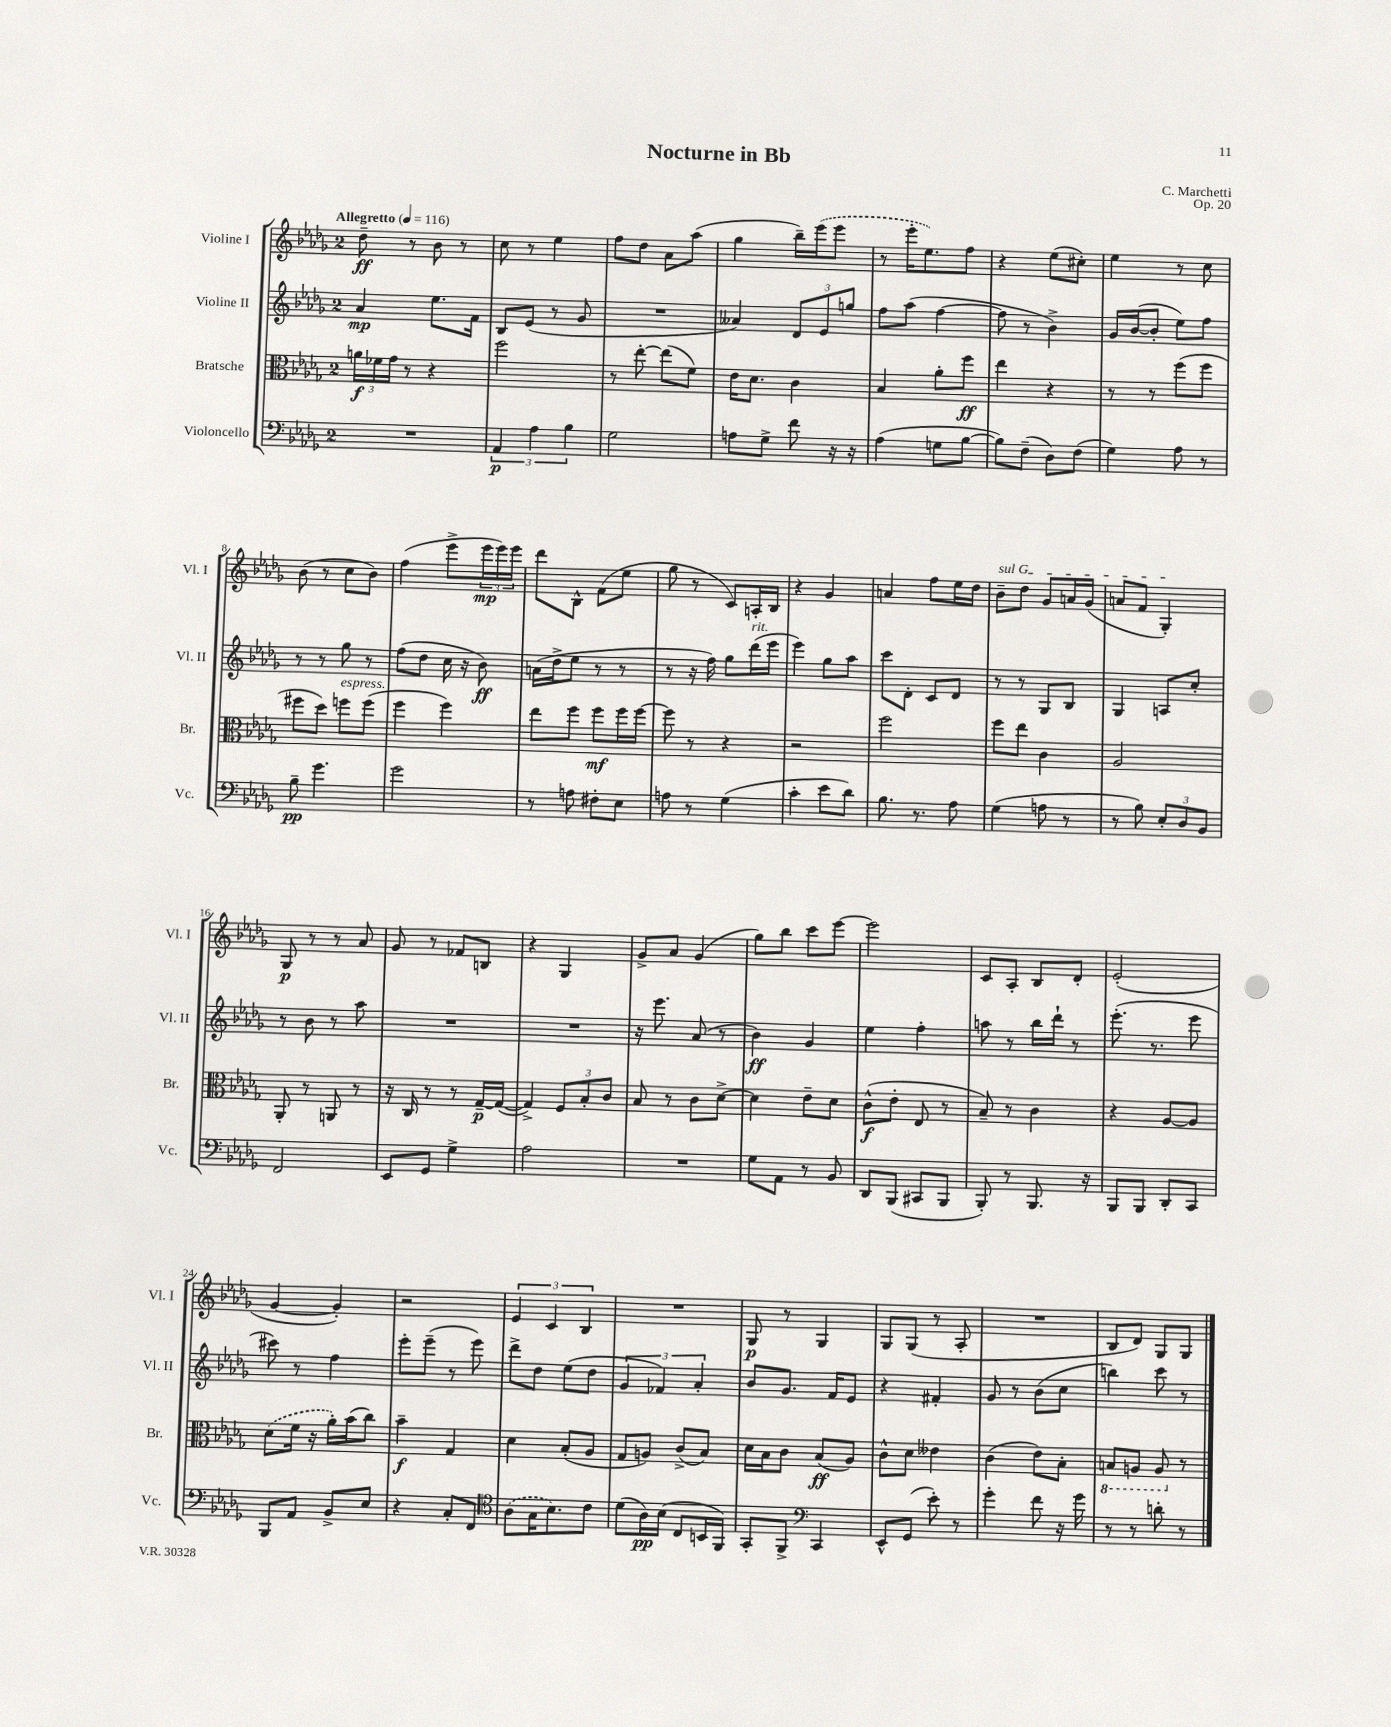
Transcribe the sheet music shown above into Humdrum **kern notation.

**kern	**dynam	**kern	**dynam	**kern	**dynam	**kern	**dynam
*part4	*part4	*part3	*part3	*part2	*part2	*part1	*part1
*staff4	*staff4	*staff3	*staff3	*staff2	*staff2	*staff1	*staff1
*I"Violoncello	*	*I"Bratsche	*	*I"Violine II	*	*I"Violine I	*
*I'Vc.	*	*I'Br.	*	*I'Vl. II	*	*I'Vl. I	*
*clefF4	*	*clefC3	*	*clefG2	*	*clefG2	*
*k[b-e-a-d-g-]	*	*k[b-e-a-d-g-]	*	*k[b-e-a-d-g-]	*	*k[b-e-a-d-g-]	*
*M2/4	*	*M2/4	*	*M2/4	*	*M2/4	*
*MM116	*	*MM116	*	*MM116	*	*MM116	*
=1	=1	=1	=1	=1	=1	=1	=1
!	!	!	!	!	!	!LO:TX:a:B:t=Allegretto	!
2r	.	24an\LL	f	4a-/	mp	8dd-~\	ff
.	.	24f-X\	.	.	.	.	.
.	.	24g-\JJ	.	.	.	.	.
.	.	8r	.	.	.	8r	.
.	.	4r	.	8.ee-\L	.	8b-\	.
.	.	.	.	.	.	8r	.
.	.	.	.	16f\Jk	.	.	.
=2	=2	=2	=2	=2	=2	=2	=2
6AA-/	p	2ff\	.	8B-/L	.	8cc\	.
.	.	.	.	(8e-/J	.	8r	.
6A-\	.	.	.	.	.	.	.
.	.	.	.	8r	.	4ee-\	.
6B-\	.	.	.	.	.	.	.
.	.	.	.	8g-/	.	.	.
=3	=3	=3	=3	=3	=3	=3	=3
2G-\	.	8r	.	2r	.	8ff\L	.
.	.	[8ee-'\	.	.	.	8dd-\J	.
.	.	(8ee-\L]	.	.	.	8a-\L	.
.	.	8f\J)	.	.	.	(8aa-\J	.
=4	=4	=4	=4	=4	=4	=4	=4
8An\L	.	16e-\KL	.	4a--X/)	.	4gg-\	.
.	.	8.d-\J	.	.	.	.	.
8G-^\J	.	.	.	.	.	.	.
8f\	.	4c\	.	12d-/L	.	16bb-~\LL)	.
.	.	.	.	.	.	(16eee-\J	.
.	.	.	.	12e-/	.	.	.
16r	.	.	.	.	.	8eee-\J	.
.	.	.	.	12ggn/J	.	.	.
16r	.	.	.	.	.	.	.
=5	=5	=5	=5	=5	=5	=5	=5
(4A-\	.	4B-/	.	8ff\L	.	8r	.
.	.	.	.	(8aa-\J	.	16eee-'\KL	.
.	.	.	.	.	.	8.ee-\)	.
8Gn\L	.	8a-'\L	.	[4ff\	.	.	.
[8B-\J	.	8ff\J	ff	.	.	8ff\J	.
=6	=6	=6	=6	=6	=6	=6	=6
8B-\L])	.	4ee-\	.	8ff\]	.	4r	.
(8F~\J	.	.	.	8r	.	.	.
8D-\L)	.	4r	.	4b-^\)	.	(8ee-\L	.
(8F\J	.	.	.	.	.	8cc#X'\J)	.
=7	=7	=7	=7	=7	=7	=7	=7
4G-\)	.	8r	.	16g-/LL	.	4ee-\	.
.	.	.	.	([16b-/J	.	.	.
.	.	8r	.	8b-'/J]	.	.	.
8A-\	.	(8ff\L	.	8ee-\L)	.	8r	.
8r	.	8ff\J	.	8ff\J	.	8cc\	.
!!LO:LB:g=z
=8	=8	=8	=8	=8	=8	=8	=8
8B-~\	pp	8ff#X\L	.	8r	.	(8b-\	.
4.g-\	.	8dd-\J)	.	8r	.	8r	.
!	!	!LO:TX:a:i:t=espress.	!	!	!	!	!
.	.	8ffn\L	.	8gg-\	.	8cc\L	.
.	.	(8ff\J	.	8r	.	8b-\J)	.
=9	=9	=9	=9	=9	=9	=9	=9
2g-\	.	4ff\	.	(8ff\L	.	(4ff\	.
.	.	.	.	8dd-\J	.	.	.
.	.	4ff\)	.	16cc\	.	8eee-^\L	.
.	.	.	.	16r	.	.	.
.	.	.	.	8b-\)	ff	24eee-\L	mp
.	.	.	.	.	.	24eee-\)	.
.	.	.	.	.	.	24eee-\JJ	.
=10	=10	=10	=10	=10	=10	=10	=10
8r	.	8ee-\L	.	(16an\LL	.	8ddd-\L	.
.	.	.	.	16dd-^\J	.	.	.
8An\	.	8ff\J	.	8ee-\J	.	8B-^^\J	.
8F#X'\L	.	8ff\L	mf	8r	.	(8f\L	.
8E-\J	.	16ff\L	.	8r	.	8ee-\J	.
.	.	[16ff\JJ	.	.	.	.	.
=11	=11	=11	=11	=11	=11	=11	=11
8An\	.	8ff\]	.	8r	.	8gg-\	.
8r	.	8r	.	16r	.	8r	.
.	.	.	.	16ff\)	.	.	.
(4G-\	.	4r	.	8gg-\L	.	8c/L)	.
!	!	!	!	!LO:TX:a:i:t=rit.	!	!	!
.	.	.	.	(16ddd-\L	.	16An'/L	.
.	.	.	.	16eee-\JJ	.	16B-/JJ	.
=12	=12	=12	=12	=12	=12	=12	=12
4c'\	.	2r	.	4eee-\)	.	4r	.
8e-\L	.	.	.	8gg-\L	.	4g-/	.
8d-\J)	.	.	.	8aa-\J	.	.	.
=13	=13	=13	=13	=13	=13	=13	=13
8.B-\	.	2ff\	.	8ccc\L	.	4an/	.
.	.	.	.	8d-'\J	.	.	.
8.r	.	.	.	.	.	.	.
.	.	.	.	8c/L	.	8ff\L	.
8A-\	.	.	.	8d-/J	.	16ee-\L	.
.	.	.	.	.	.	16dd-\JJ	.
=14	=14	=14	=14	=14	=14	=14	=14
!	!	!	!	!	!	!LO:TX:a:i:t=sul G	!
(4G-\	.	8ff\L	.	8r	.	8b-~\L	.
.	.	8ee-\J	.	8r	.	8dd-\J	.
8An\	.	4c\	.	8G-/L	.	8g-/L	.
8r	.	.	.	8B-/J	.	16an/L	.
.	.	.	.	.	.	(16g-/JJ	.
=15	=15	=15	=15	=15	=15	=15	=15
8r	.	2A-/	.	4G-/	.	8an/L	.
8B-\)	.	.	.	.	.	8f/J	.
12E-'/L	.	.	.	8An/L	.	4G-'/)	.
12D-/	.	.	.	.	.	.	.
.	.	.	.	8cc'/J	.	.	.
12BB-/J	.	.	.	.	.	.	.
!!LO:LB:g=z
=16	=16	=16	=16	=16	=16	=16	=16
2FF/	.	8AA-'/	.	8r	.	8G-/	p
.	.	8r	.	8b-\	.	8r	.
.	.	8AAn/	.	8r	.	8r	.
.	.	8r	.	8aa-\	.	8a-/	.
=17	=17	=17	=17	=17	=17	=17	=17
8EE-/L	.	16r	.	2r	.	8g-/	.
.	.	16C/	.	.	.	.	.
8GG-/J	.	8r	.	.	.	8r	.
4G-^\	.	8r	.	.	.	8f-X/L	.
.	.	[16G-~/LL	p	.	.	8Bn/J	.
.	.	(16G-/JJ_	.	.	.	.	.
=18	=18	=18	=18	=18	=18	=18	=18
2A-\	.	4G-^/])	.	2r	.	4r	.
.	.	12F/L	.	.	.	4G-/	.
.	.	12B-'/	.	.	.	.	.
.	.	12c/J	.	.	.	.	.
=19	=19	=19	=19	=19	=19	=19	=19
2r	.	8B-/	.	16r	.	8g-^/L	.
.	.	.	.	8.eee-\	.	.	.
.	.	8r	.	.	.	8a-/J	.
.	.	8c\L	.	(8a-/	.	(4g-/	.
.	.	[8d-^\J	.	8r	.	.	.
=20	=20	=20	=20	=20	=20	=20	=20
8G-\L	.	4d-\]	.	4b-\)	ff	8gg-\L)	.
8AA-\J	.	.	.	.	.	8bb-\J	.
8r	.	8e-~\L	.	4g-/	.	8ccc\L	.
8BB-/	.	8d-\J	.	.	.	[8eee-\J	.
=21	=21	=21	=21	=21	=21	=21	=21
8DD-/L	.	(8c^^\L	f	4ee-\	.	2eee-\]	.
(8BBB-/J	.	8e-'\J	.	.	.	.	.
8CC#X/L	.	8E-/	.	4ff'\	.	.	.
8BBB-/J	.	8r	.	.	.	.	.
=22	=22	=22	=22	=22	=22	=22	=22
8BBB-'/)	.	8B-~/)	.	8aan\	.	8c/L	.
8r	.	8r	.	8r	.	8A-'/J	.
8.BBB-/	.	4c\	.	16bb-\LL	.	8B-/L	.
.	.	.	.	16ddd-`\JJ	.	.	.
.	.	.	.	8r	.	8d-'/J	.
16r	.	.	.	.	.	.	.
=23	=23	=23	=23	=23	=23	=23	=23
8BBB-/L	.	4r	.	(8.eee-'\	.	(2e-'/	.
8BBB-/J	.	.	.	.	.	.	.
.	.	.	.	8.r	.	.	.
8DD-'/L	.	[8A-/L	.	.	.	.	.
8CC/J	.	8A-/J]	.	8eee-\	.	.	.
!!LO:LB:g=z
=24	=24	=24	=24	=24	=24	=24	=24
8BBB-/L	.	(8d-\L	.	8ccc#X\)	.	[4g-/	.
8AA-/J	.	16f\Jk	.	8r	.	.	.
.	.	16r	.	.	.	.	.
8BB-^/L	.	16a-'\LL)	.	4ff\	.	4g-'/])	.
.	.	(16b-\J	.	.	.	.	.
8E-/J	.	8cc\J)	.	.	.	.	.
=25	=25	=25	=25	=25	=25	=25	=25
4r	.	4b-~\	f	8eee-'\L	.	2r	.
.	.	.	.	(8eee-~\J	.	.	.
8C'/L	.	4G-/	.	8r	.	.	.
8FF/J	.	.	.	8eee-\)	.	.	.
=26	=26	=26	=26	=26	=26	=26	=26
*clefC4	*	*	*	*	*	*	*
(8A-\L	.	4d-\	.	8ddd-^\L	.	6e-/	.
16G-\K	.	.	.	8dd-\J	.	.	.
.	.	.	.	.	.	6c/	.
8.B-\)	.	.	.	.	.	.	.
.	.	(8B-'/L	.	(8ee-\L	.	.	.
.	.	.	.	.	.	6B-/	.
8c\J	.	8A-/J	.	8dd-\J	.	.	.
=27	=27	=27	=27	=27	=27	=27	=27
(8d-\L	.	8G-/L	.	6g-/	.	2r	.
16A-\L)	pp	8An/J)	.	.	.	.	.
.	.	.	.	6f-X/)	.	.	.
(16B-\JJ	.	.	.	.	.	.	.
8C/L	.	(8c^/L	.	.	.	.	.
.	.	.	.	6a-'/	.	.	.
16BBn/L	.	8B-/J)	.	.	.	.	.
16FF/JJ)	.	.	.	.	.	.	.
=28	=28	=28	=28	=28	=28	=28	=28
8GG-'/L	.	16d-\LL	.	8b-/L	.	8G-/	p
.	.	16B-\J	.	.	.	.	.
8FF^/J	.	8c\J	.	8.g-/J	.	8r	.
*clefF4	*	*	*	*	*	*	*
4CC/	.	(8B-/L	ff	.	.	4G-/	.
.	.	.	.	16f/KL	.	.	.
.	.	8A-/J)	.	8e-/J	.	.	.
=29	=29	=29	=29	=29	=29	=29	=29
8EE-^^/L	.	8c^^\L	.	4r	.	8G-/L	.
(8GG-/J	.	8d-\J	.	.	.	(8G-/J	.
8e-'\)	.	4e--X\	.	4f#X'/	.	8r	.
8r	.	.	.	.	.	8A-'/	.
=30	=30	=30	=30	=30	=30	=30	=30
4g-'\	.	(4c\	.	8g-/	.	2r	.
.	.	.	.	8r	.	.	.
8f\	.	8e-\L)	.	(8b-\L	.	.	.
16r	.	8B-'\J	.	8cc\J	.	.	.
16g-\	.	.	.	.	.	.	.
=31	=31	=31	=31	=31	=31	=31	=31
*	*	*8ba	*	*	*	*	*
8r	.	8BBn/L	.	4bbn\)	.	8B-/L	.
8r	.	8AAn/J	.	.	.	8d-/J)	.
8dn'\	.	8AA/	.	8ccc\	.	8G-/L	.
*	*	*X8ba	*	*	*	*	*
8r	.	8r	.	8r	.	8G-/J	.
==	==	==	==	==	==	==	==
*-	*-	*-	*-	*-	*-	*-	*-
